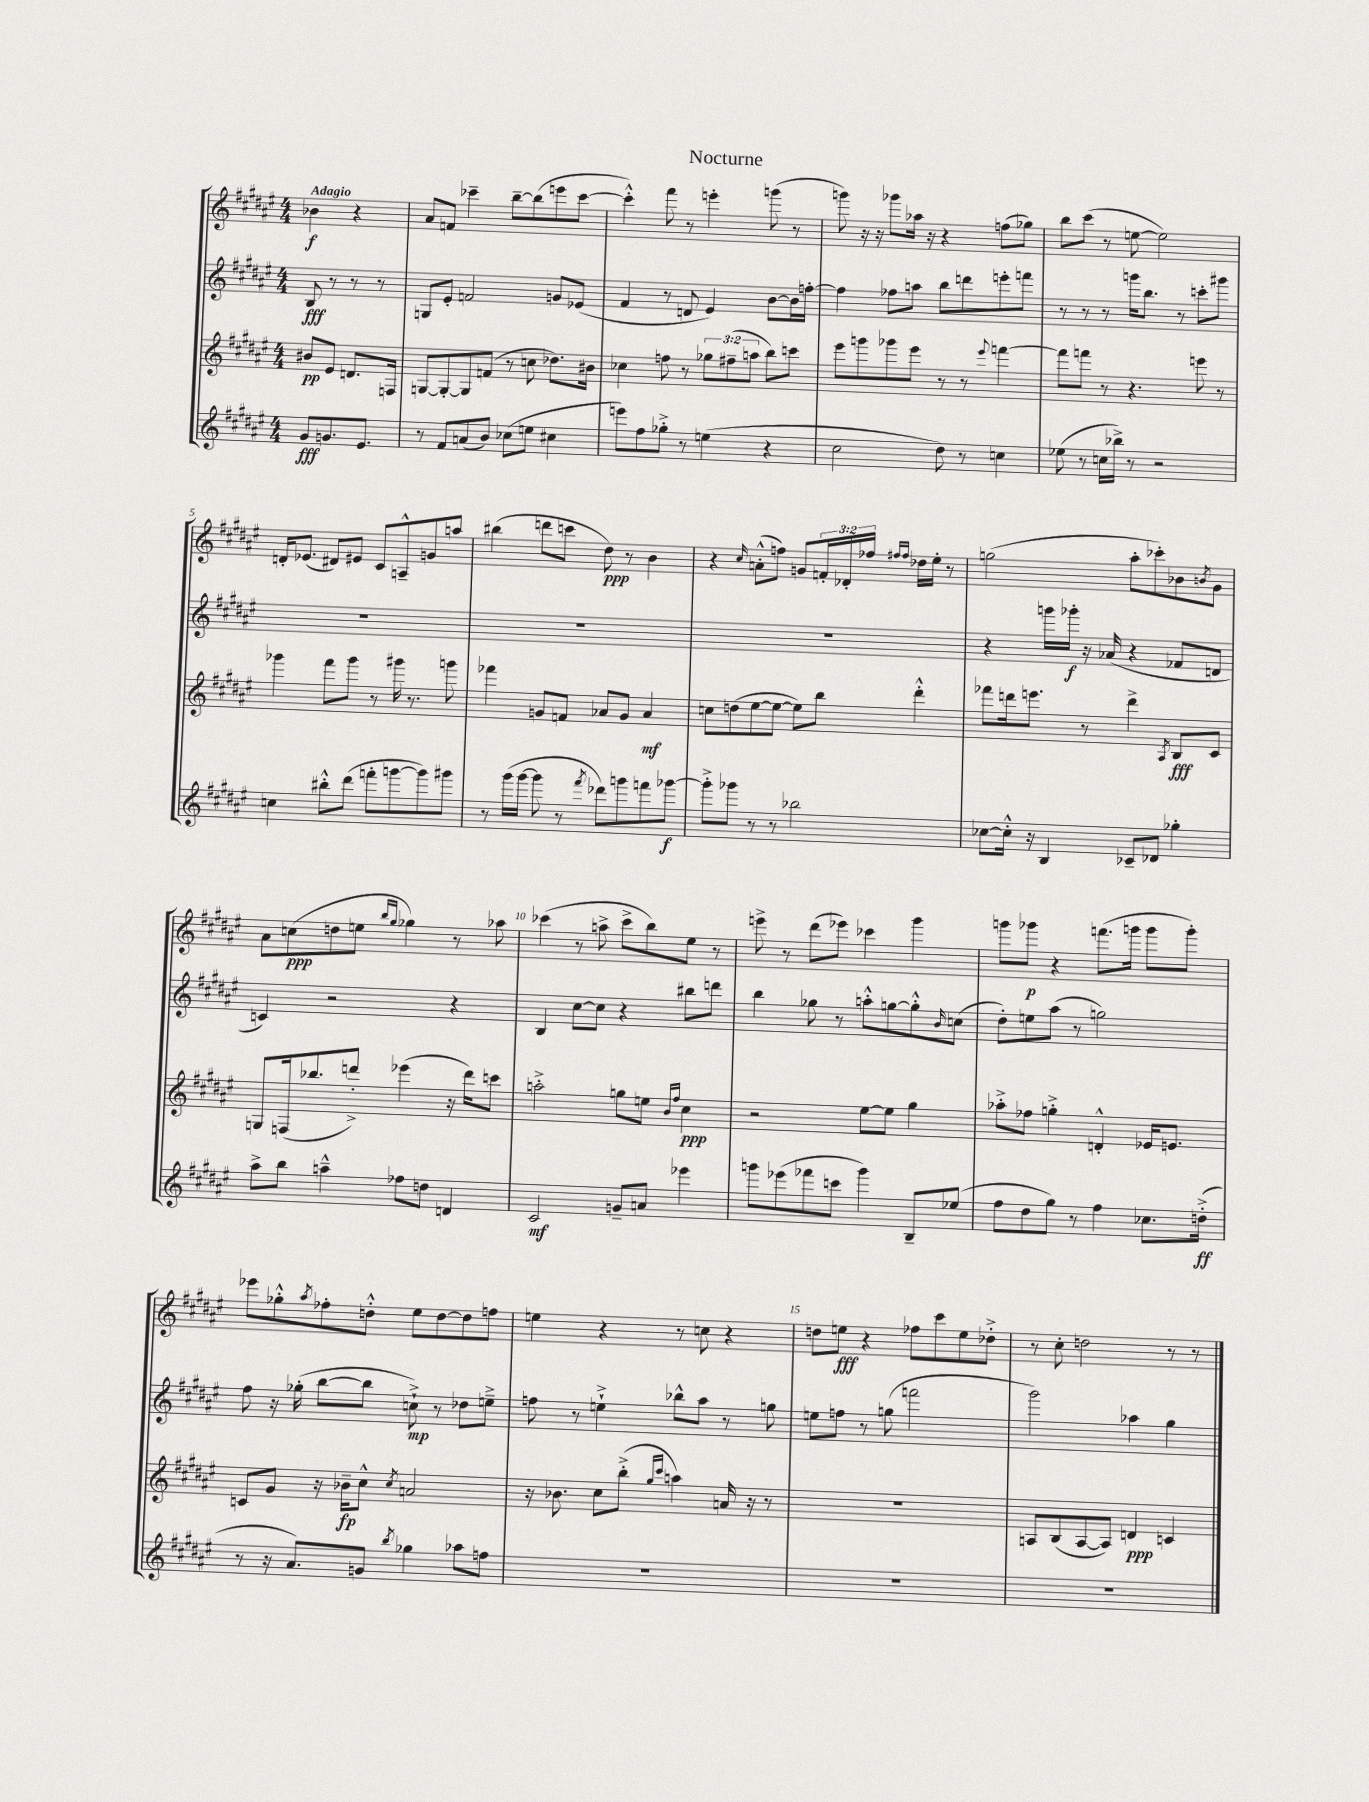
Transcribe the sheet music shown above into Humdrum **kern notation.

**kern	**kern	**kern	**kern
*staff4	*staff3	*staff2	*staff1
*clefG2	*clefG2	*clefG2	*clefG2
*k[f#c#g#d#a#e#]	*k[f#c#g#d#a#e#]	*k[f#c#g#d#a#e#]	*k[f#c#g#d#a#e#]
*M4/4	*M4/4	*M4/4	*M4/4
8g#/L	8b#/L	8B/	4b-\
8.g/	8e#/J	8r	.
.	8.d/L	8r	4r
8.e#/J	.	.	.
.	.	8r	.
.	16F/Jk	.	.
=	=	=	=
8r	[8G/L	8G/L	8a#/L
8f#/L	8G'/_	8e#'/J	8f/J
(8a/	8G/]	2f/	4ccc-~\
8b/J)	(8f/J	.	.
(8cc-\L	8r	.	[8bb~\L
8ee\J	8cc\	.	(8bb\]
4cc#\	8.dd-\L)	8g/L	8eee\
.	.	(8e-/J	[8ccc-\J
.	16b#\Jk	.	.
=	=	=	=
8eee\L)	4cc-\	4f#/	4ccc-'^^\])
8ff#\	.	.	.
8gg-'^\J	8ff\	8r	8fff#\
8r	8r	8d/	8r
(4ee\	12gg-\L	4e#/)	4eee'\
.	(12ff#~\	.	.
.	12aa\J	.	.
4r	8bb\L)	[8b\L	(8ggg\
.	8ccc\J	16b\]L	8r
.	.	[16ff'\JJ	.
=	=	=	=
2cc#\	8eee#\L	4ff\]	8ggg\)
.	8ggg\	.	16r
.	.	.	16r
.	8ggg-\	8ff-\L	8ggg-\L
.	8eee#\J	8aa\J	16aa-\Jk
.	.	.	16r
8dd#\)	8r	8bb\L	4r
8r	8r	8ddd\	.
.	8qqeee#/	.	.
4cc\	[4fff\	8eee'\	(8ff\L
.	.	8fff\J	8gg-\J)
=	=	=	=
(8ee-\	8fff\]L	8r	8bb\L
8r	8fff\J	8r	(8ccc#\J
16cc\LL	8r	8r	8r
16bb-^\JJ)	.	.	.
8r	4.r	16ggg\LK	[8ee\
.	.	8.bb\J	.
2r	.	.	2ee\])
.	.	8r	.
.	8eee\	8ccc'\L	.
.	8r	8ggg#\J	.
=	=	=	=
4cc\	4ggg-\	1r	16d'/LK
.	.	.	(8.e-/J
8bb#'^^\L	8fff#\L	.	8d#/L)
(8ddd#\J	8ggg-\J	.	8e#/J
8fff'\L	8r	.	8c#/L
[8ggg\	16ggg#\	.	8A~^^/
.	8.r	.	.
8ggg\])	.	.	8g/
8ggg#\J	8ggg\	.	8aa/J
=	=	=	=
8r	4fff-\	1r	(4bb#\
(16ggg#\LL	.	.	.
[16ggg#\JJ	.	.	.
8ggg#\]	8g/L	.	8ddd\L
8r	8f/J	.	8ccc\J
8qfff#/	.	.	.
8ddd-\L)	8a-/L	.	8dd#\)
8ggg\	8g/J	.	8r
8fff\	4a-/	.	4b\
[8ggg-\J	.	.	.
=	=	=	=
8ggg-'^\]L	8cc\L	1r	4r
8ggg-\J	(8dd\	.	.
.	.	.	16qqcc#/
8r	[8ee#\	.	(8a'^^\L
8r	8ee#\_J	.	8ff\J)
2bb-\	8ee#\]L)	.	8g/L
.	8bb\J	.	24f'/L
.	.	.	24d-'/
.	.	.	24ff-/JJ
.	.	.	16qqff#/LL
.	.	.	16qqff#/JJ
.	4ddd#'^^\	.	16dd-\LL
.	.	.	16ee#'\JJ
.	.	.	8r
=	=	=	=
[8cc-\L	8fff-\L	4r	(2gg\
16cc-'^^\]Jk	16ddd\k	.	.
16r	8.eee\J	.	.
4B/	.	16ggg\LL	.
.	.	16ggg-'\JJ	.
.	8r	16r	.
.	.	(16a-/	.
8c-~/L	4ddd^\	4r	8aa#'\L
8d-/J	.	.	8ccc-'\)
.	8qA#/	.	.
4gg-'\	8B/L	8f-/L	8b-\
.	.	.	8qb/
.	8c#/J	8d/J	8g#\J
=	=	=	=
8aa#^\L	8G/L	4c/)	8a#\L
8bb\J	(16F/k	.	(8cc\
.	8.bb-/	.	.
4aa~^^\	.	2r	8dd\
.	8ddd'^/J)	.	8ee\J
.	.	.	16qqbb/LL
.	.	.	16qqgg#/JJ
8ff-\L	(4eee-\	.	4gg-\)
8dd\J	.	.	.
4d/	16r	4r	8r
.	16ddd\LK)	.	.
.	8ccc\J	.	8aa-\
=	=	=	=
2c#/	2aa'^\	4B/	(4ccc-\
.	.	[8cc#\L	8r
.	.	8cc#\]J	8aa^\
8g~/L	8gg\L	4r	8ccc-^\L
8a/J	8ee\J	.	8bb\)
.	16qqb/LL	.	.
.	16qqff#/JJ	.	.
4eee-\	4cc#\	8bb#\L	8ee#\J
.	.	8ddd\J	8r
=	=	=	=
8ggg\L	2r	4bb\	8eee^\
(8eee-\	.	.	8r
8fff-\	.	8gg-\	(8ddd#\L
8ccc\J	.	8r	8eee-\J)
4ggg\)	[8ee#\L	8aa'^^\L	4ccc-\
.	8ee#\]J	[8gg\	.
8B~/L	4gg#\	8gg'^^\]	4ggg#\
.	.	16qqb/	.
(8ee-/J	.	(8cc\J	.
=	=	=	=
8ff#\L	8aa-'^\L	8dd#'\L)	8ggg\L
8dd#\	8ff-\J	8ee\	8ggg-\J
8gg#\J)	4gg'^\	(8aa#\J	4r
8r	.	8r	.
4ff#\	4d'^^/	2gg\)	(8.fff\L
.	.	.	16ggg\Jk
8.cc-\L	16e-/LK	.	8ggg\L
.	8.e/J	.	.
.	.	.	8ggg'\J)
(16dd'^\Jk	.	.	.
=	=	=	=
8r	8c/L	8ff#\	8eee-\L
16r	8g#/J	16r	8gg-'^^\
8.a#/L)	.	(16gg-'\	.
.	.	.	8qaa#/
.	16r	[8bb\L	8ff-'\
.	16b-~\LK	.	.
8g/J	8cc#^^\J	8bb\]J	8dd'^^\J
8qbb/	8qcc#/	.	.
4gg-\	2a/	8cc`^\)	8ee#\L
.	.	8r	[8dd\
8aa-\L	.	8dd-\L	8dd\]
8ff\J	.	8ee~^\J	8ff\J
=	=	=	=
1r	16r	8ff\	4ee\
.	8.b-\	.	.
.	.	8r	.
.	8cc#\L	4ee`^\	4r
.	(8bb'^\J	.	.
.	16qqgg#/LL	.	.
.	16qqccc#/JJ	.	.
.	4aa\)	8bb-^^\L	8r
.	.	8aa#\J	8cc\
.	16a/	8r	4r
.	16r	.	.
.	8r	8gg\	.
=	=	=	=
1r	1r	8ee\L	8dd\L
.	.	8ff\J	8ee\J
.	.	8r	4r
.	.	(8gg\	.
.	.	2fff\	8ff-\L
.	.	.	8ccc#\
.	.	.	8ee\
.	.	.	8dd-'^\J
=	=	=	=
1r	8A/L	2ggg#\)	8r
.	(8B/	.	8cc#'\
.	[8A/	.	2dd\
.	8A/]J)	.	.
.	4d/	4aa-\	.
.	4c/	4gg#\	8r
.	.	.	8r
==	==	==	==
*-	*-	*-	*-
